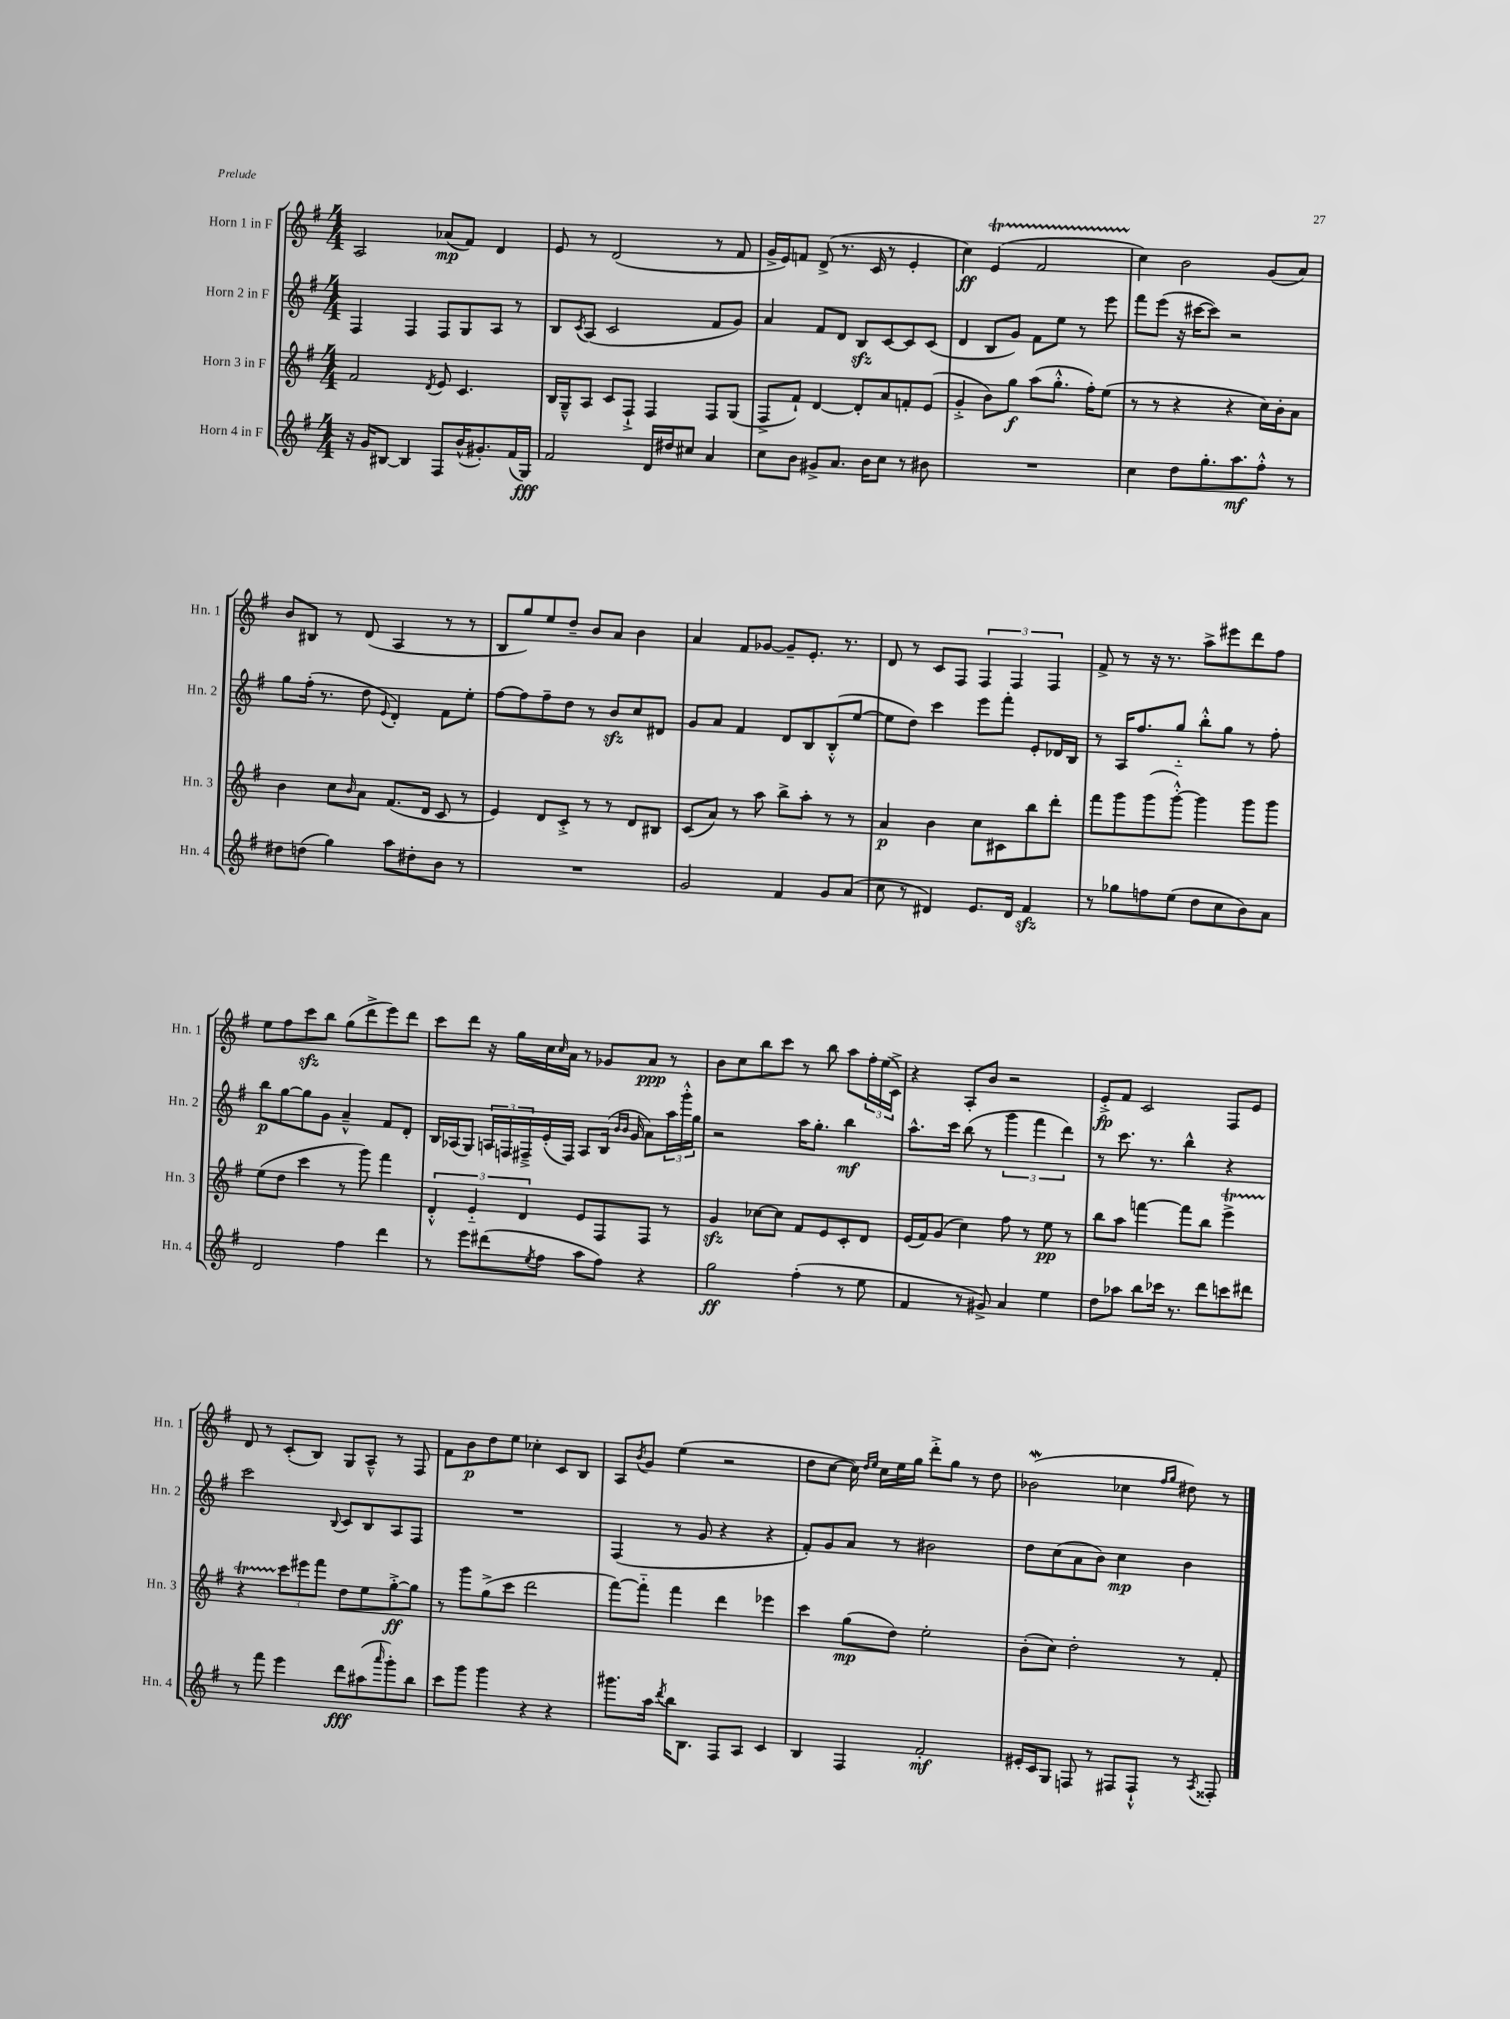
<<
\new StaffGroup <<
\new Staff = "s0" \with { instrumentName = "Horn 1 in F" shortInstrumentName = "Hn. 1" } {
    \clef treble \key g \major \numericTimeSignature \time 4/4
    a2 aes'8\mp( fis'8) d'4 |
    e'8 r8 d'2( r8 fis'8 |
    g'16-> e'16) f'8 d'8->( r8. c'16 r8 e'4-. |
    c''4\ff) e'4\startTrillSpan( fis'2 |
    c''4\stopTrillSpan) b'2 g'8( a'8) |
    b'8 bis8 r8 d'8( a4 r8 r8 |
    b8 g''8) e''8 d''8-- b'8 a'8 b'4 |
    a'4 fis'8 ges'8~ ges'8-- e'8.-. r8. |
    d'8 r8 c'8 fis8 \tuplet 3/2 { fis4 fis4 fis4 } |
    fis'8-> r8 r16 r8. a''8-> eis'''8 d'''8 fis''8 |
    e''8 fis''8 c'''8\sfz b''8 g''8( d'''8-> e'''8) d'''8 |
    c'''8 d'''8 r16 g''16 c''16 \grace { c''16 } a'16 r8 ges'8 a'8\ppp r8 |
    b'8 c''8 b''8 c'''8 r8 b''8 a''8 \tuplet 3/2 { fis''16-. e''16( c'16->) } |
    r4 a8-. b'8 r2 |
    e'8-.->\fp fis'8 c'2 fis8 e'8 |
    d'8 r8 c'8-.( b8) g8 a8---^ r8 fis8 |
    fis'8 b'8\p d''8 e''8 ces''4-. c'8 b8 |
    a8 \acciaccatura { b'8 } g'8 e''4( r2 |
    d''8 c''8~ c''16) \grace { d''16 e''16 } c''16 e''16 g''16 d'''8-.-> g''8 r8 d''8 |
    bes'2\mordent( ces''4 \grace { fis''16 g''16 } dis''8) r8 \bar "|." |
}
\new Staff = "s1" \with { instrumentName = "Horn 2 in F" shortInstrumentName = "Hn. 2" } {
    \clef treble \key g \major \numericTimeSignature \time 4/4
    fis4 fis4 fis8 g8 a8 r8 |
    b8 \acciaccatura { c'8 } a8( c'2 fis'8 g'8) |
    a'4 fis'8 d'8 b8\sfz c'8~ c'8 c'8( |
    d'4 b8 g'8) fis'8 e''8 r8 e'''8 |
    fis'''8 e'''8( r16 cis'''16~ cis'''8) r2 |
    g''8 fis''16-.( r8. d''8 \appoggiatura { e'8 } d'4-.) fis'8 e''8-. |
    fis''8~ fis''8 fis''8-- d''8 r8 b'8\sfz c''8 dis'8 |
    g'8 a'8 fis'4 d'8 b8 b8-.-^( e''8~ |
    e''8 d''8) c'''4 e'''8 fis'''8-. e'8-. des'16 b16 |
    r8 a16 fis''8. g''8-_ b''8-.-^ g''8 r8 fis''8-. |
    b''8\p g''8~ g''8 g'8 a'4---^ fis'8 d'8-. |
    b16 aes16( g8) \tuplet 3/2 { a16 f16 fis16---> } e'16-.( fis16) a8 b16( \grace { b'16 b'16 } g'16 a'8) \tuplet 3/2 { a''16 g'''16-.-^ g''16 } |
    r2 a''16 g''8.-. b''4\mf |
    a''8.-^ c'''16 b''8( r8 \tuplet 3/2 { g'''4 fis'''4 d'''4) } |
    r8 c'''8. r8. b''4-^ r4 |
    c'''2 \appoggiatura { b8 } c'8 b8 a8 fis8 |
    R1 |
    fis4( r8 g'8 r4 r4 |
    fis'8-.) g'8 a'8 r8 bis'2 |
    d''8 c''8( a'8 b'8) c''4\mp b'4 \bar "|." |
}
\new Staff = "s2" \with { instrumentName = "Horn 3 in F" shortInstrumentName = "Hn. 3" } {
    \clef treble \key g \major \numericTimeSignature \time 4/4
    fis'2 \acciaccatura { d'8 } e'8 c'4. |
    b16 g16---^ a8 c'8 fis8-!-> fis4 fis8 g8( |
    fis8-> fis'8-!) d'4~ d'8-. a'8 f'8-. e'8( |
    g'4-.-> b'8) g''8\f a''8( g''8.-.-^ fis''16-.) e''8( |
    r8 r8 r4 r4 c''16) b'16-. a'8 |
    b'4 c''8 \grace { b'16 } a'8 fis'8.( d'16 c'8 r8 |
    e'4) d'8 c'8-.-> r8 r8 d'8 bis8 |
    c'8( a'8) r8 a''8 b''8-> a''8-. r8 r8 |
    a'4\p b'4 c''8 cis'8 b''8 d'''8-. |
    fis'''8 g'''8 g'''8( g'''8~-.-^) g'''4 g'''8 g'''8 |
    e''8( d''8 c'''4 r8 g'''8) fis'''4 |
    \tuplet 3/2 { d'4-.-^ e'4-_ d'4 } e'8 fis8 fis8 r8 |
    g'4\sfz ces''8~ ces''8 fis'8 e'8 c'8-. d'8 |
    e'16( fis'16) g'8( c''4) fis''8 r8 e''8\pp r8 |
    b''8 a''8 f'''4~ f'''8 b''8 e'''4->\startTrillSpan |
    r4 \tuplet 3/2 { c'''8\stopTrillSpan eis'''8 fis'''8 } d''8 e''8 g''8~-.->\ff g''8 |
    r8 g'''8 g''8->( c'''8 d'''2 |
    fis'''8~) fis'''8-_ fis'''4 d'''4 ees'''4 |
    c'''4 g''8\mp( d''8) e''2-. |
    b'8-.( c''8) d''2-. r8 fis'8-. \bar "|." |
}
\new Staff = "s3" \with { instrumentName = "Horn 4 in F" shortInstrumentName = "Hn. 4" } {
    \clef treble \key g \major \numericTimeSignature \time 4/4
    r16 g'16 bis8~ bis4 fis8 b'16-^( gis'8.-.) fis'16( g16\fff) |
    fis'2 d'16 dis''16 cis''8 a'4 |
    c''8 b'8 gis'8-> a'8. b'16 c''8 r8 bis'8 |
    R1 |
    c''4 d''8 g''8.-. a''8.\mf fis''8-.-^ r8 |
    dis''8 d''8( g''4) a''8 dis''8-. b'8 r8 |
    R1 |
    g'2 fis'4 g'8 a'8( |
    c''8 r8 dis'4) e'8. dis'16 fis'4\sfz |
    r8 ges''8 f''8 e''8( d''8 c''8 b'8) a'8 |
    d'2 fis''4 d'''4 |
    r8 e'''8 dis'''8( \acciaccatura { e''8 } fis''8 a''8 fis''8) r4 |
    g''2\ff fis''4-.( r8 e''8 |
    fis'4 r8 gis'8->) a'4 e''4 |
    d''8 aes''8 b''8 ces'''16 r8. d'''8 c'''8 dis'''8 |
    r8 fis'''8 e'''4 d'''8\fff ais''8( \grace { a'''16 } g'''8-.) b''8 |
    c'''8 g'''8 g'''4 r4 r4 |
    gis'''8. a''16 \acciaccatura { d'''8 } b''16 b8. fis8 a8 c'4 |
    b4 fis4 fis'2-.\mf |
    eis'16-. c'16 g8 f8 r8 fis8 fis8-!-^ r8 \acciaccatura { a8 } fisis8-. \bar "|." |
}
>>
>>
\layout { \context { \Score \remove "Bar_number_engraver" } }
